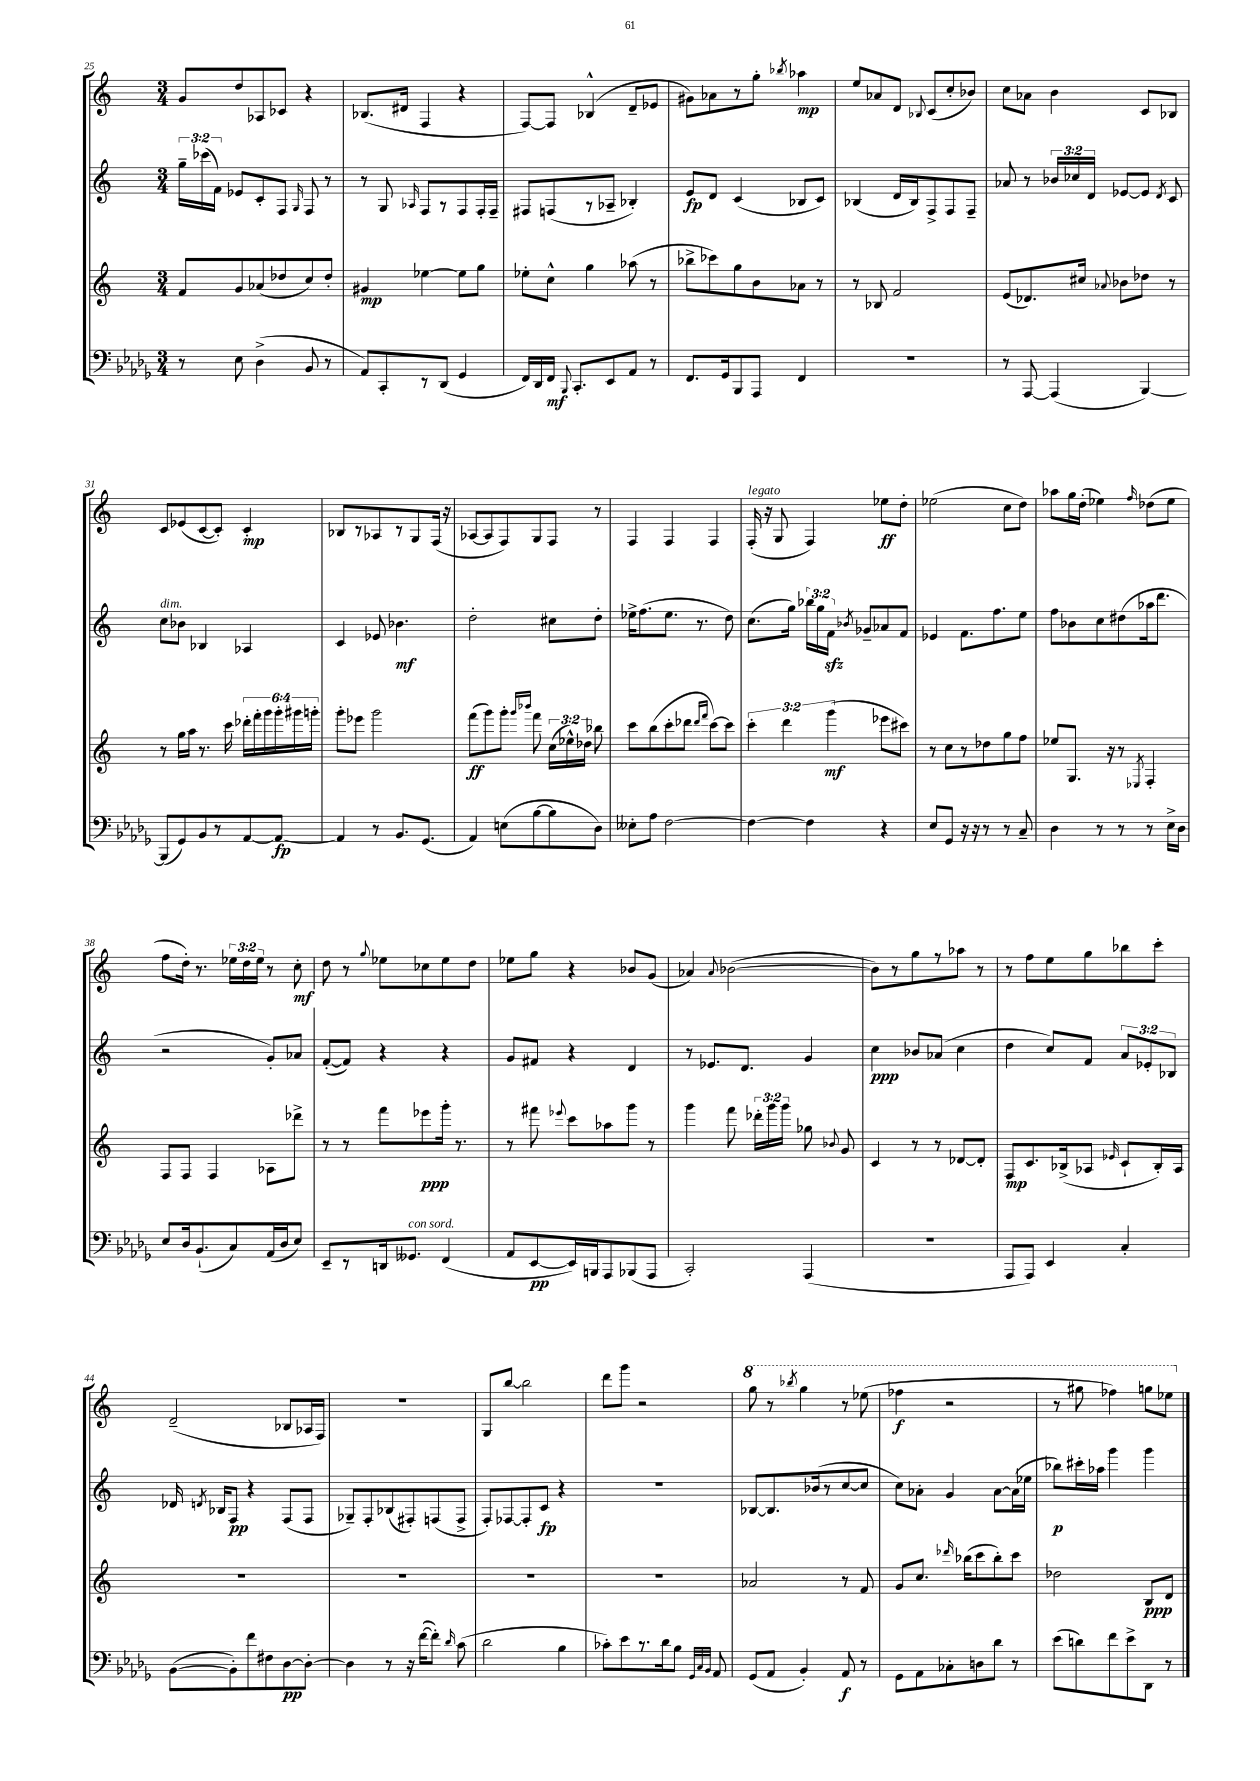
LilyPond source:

<<
\new StaffGroup <<
\new Staff = "s0" {
    \clef treble \key c \major \numericTimeSignature \time 3/4 \override Staff.TupletNumber.text = #tuplet-number::calc-fraction-text
    \autoBeamOff g'8[ d''8 aes8 ces'8] r4 |
    bes8.[( dis'16] f4 r4 |
    f8[~) f8] bes4-^( d'8[-- ees'8] |
    gis'8[) aes'8 r8 g''8]-. \acciaccatura { bes''8 } aes''4\mp |
    e''8[ aes'8 d'8] \appoggiatura { bes8 } c'8[( c''8-. bes'8]) |
    c''8[ aes'8] b'4 c'8[ bes8] |
    c'8[ ees'8( c'8~ c'8]-.) c'4-.\mp |
    bes8[ r8 aes8 r8 g8 f16]( r16 |
    aes8[~ aes8 f8) g8 f8] r8 |
    f4 f4 f4 |
    f16-.^\markup { \italic "legato" }( r16 g8 f4) ees''8[\ff d''8]-. |
    ees''2( c''8[ d''8]) |
    aes''8[ g''16 d''16]-.( ees''4) \grace { f''16 } des''8[( ees''8] |
    f''8[ d''16]-.) r8. \tuplet 3/2 { ees''16[ d''16 ees''16] } r8 c''8-.\mf |
    d''8 r8 \appoggiatura { g''8 } ees''8[ ces''8 ees''8 d''8] |
    ees''8[ g''8] r4 bes'8[ g'8]( |
    aes'4) \appoggiatura { aes'8 } bes'2~( |
    bes'8[) r8 g''8 r8 aes''8] r8 |
    r8 f''8[ e''8 g''8 bes''8 c'''8]-. |
    d'2--( bes8[ aes16 f16]) |
    R2. |
    g8[ b''8]~ b''2 |
    d'''8[ g'''8] r2 |
    \ottava #1 g'''8 r8 \acciaccatura { bes'''8 } g'''4 r8 ees'''8( |
    fes'''4\f r2 |
    r8 gis'''8 fes'''4) g'''8[ ees'''8] \ottava #0 \bar "|." |
}
\new Staff = "s1" {
    \clef treble \key c \major \numericTimeSignature \time 3/4 \override Staff.TupletNumber.text = #tuplet-number::calc-fraction-text
    \autoBeamOff \tuplet 3/2 { g''16[-- ces'''16( f'16]) } ees'8[ c'8-. f8] \grace { g16 } f8 r8 |
    r8 g8 \grace { aes16 } f8[ r8 f8 f16-. f16]-- |
    fis8[ f8( r8 aes8]-- bes4-.) |
    e'8[\fp d'8] c'4( bes8[ c'8]) |
    bes4( d'16[ bes16) f8-> f8 f8]-- |
    aes'8 r8 \tuplet 3/2 { bes'16[ ces''16 d'16] } ees'8[~ ees'8] \acciaccatura { d'8 } c'8 |
    c''8[^\markup { \italic "dim." } bes'8] bes4 aes4 |
    c'4 ees'8 bes'4.\mf |
    d''2-. cis''8[ d''8]-. |
    ees''16[-> f''8.( ees''8.] r8. d''8) |
    c''8.[( g''16]) \tuplet 3/2 { bes''16[ g''16 f'16]\sfz } \acciaccatura { bes'8 } ges'8[-- aes'8 f'8] |
    ees'4 f'8.[ f''8. e''8] |
    f''8[ bes'8 c''8 dis''8( aes''16 d'''8.] |
    r2 g'8[-.) aes'8] |
    f'8[~-.( f'8]) r4 r4 |
    g'8[ fis'8] r4 d'4 |
    r8 ees'8.[ d'8.] g'4 |
    c''4\ppp bes'8[ aes'8]( c''4 |
    d''4 c''8[) f'8] \tuplet 3/2 { a'8[ ees'8-. bes8] } |
    des'16 \acciaccatura { d'8 } bes16[ f8]\pp r4 f8[( f8] |
    ges8[--) f8-. bes8( fis8-.) f8( f8]-> |
    f8[-.) fes8~ fes8-. c'8]\fp r4 |
    R2. |
    bes8[~ bes8. bes'16( r8 c''8~ c''8] |
    c''8[) aes'8]-. g'4 aes'8[~ aes'16( ees''16] |
    bes''8[\p) cis'''16-. aes''16] g'''4 g'''4 \bar "|." |
}
\new Staff = "s2" {
    \clef treble \key c \major \numericTimeSignature \time 3/4 \override Staff.TupletNumber.text = #tuplet-number::calc-fraction-text
    \autoBeamOff f'8[ g'8 aes'8( des''8 c''8) des''8]-. |
    gis'4\mp ees''4~ ees''8[ g''8] |
    ees''8[-. c''8]-^ g''4 aes''8( r8 |
    bes''8[-> ces'''8) g''8 b'8 aes'8] r8 |
    r8 bes8 f'2 |
    e'8[( des'8.) cis''16] \appoggiatura { aes'8 } bes'8[ des''8] r8 |
    r8 g''16[ a''16] r8. c'''16 \tuplet 6/4 { des'''16[-. f'''16-. g'''16 g'''16-. gis'''16 g'''16]-. } |
    g'''8[-. ees'''8] g'''2 |
    f'''8[\ff( g'''8) g'''8]-. \grace { g'''16[ bes'''16] } f'''8 \tuplet 3/2 { c''16[( ees''16-^) des''16] } bes''8 |
    c'''8[ b''8( c'''8-. des'''8] \grace { des'''16[ f'''16] } c'''8[~) c'''8] |
    \tuplet 3/2 { c'''4-. d'''4 g'''4\mf( } ees'''8[ cis'''8]) |
    r8 c''8[ r8 des''8 g''8 f''8] |
    ees''8[ g8.] r16 r8 \acciaccatura { ees8 } f4-. |
    f8[ f8] f4 aes8[ des'''8]-> |
    r8 r8 f'''8[ ees'''8\ppp g'''16]-. r8. |
    r8 fis'''8 \appoggiatura { ees'''8 } c'''8[ aes''8 g'''8] r8 |
    g'''4 f'''8 \tuplet 3/2 { des'''16[-. g'''16 g'''16] } ges''8 \appoggiatura { bes'8 } g'8 |
    c'4 r8 r8 des'8[~ des'8]-. |
    f8[\mp c'8. bes16->( aes8] \grace { ees'16 } c'8[-! bes16-.) aes16] |
    R2. |
    R2. |
    R2. |
    R2. |
    aes'2 r8 f'8 |
    g'8[ c''8.] \grace { des'''16 } bes''16[( c'''8 bes''8-.) c'''8] |
    des''2 b8[\ppp d'8] \bar "|." |
}
\new Staff = "s3" {
    \clef bass \key des \major \numericTimeSignature \time 3/4
    \autoBeamOff r8 ees8 des4->( bes,8 r8 |
    aes,8[) c,8-. r8 des,8]( ges,4 |
    f,16[) des,16 f,16]\mf \appoggiatura { bes,,8 } c,8.[-. ees,8 aes,8] r8 |
    f,8.[ ges,16 bes,,8 aes,,8] f,4 |
    R2. |
    r8 aes,,8~ aes,,4( bes,,4~) |
    bes,,8[( ges,8) bes,8 r8 aes,8~ aes,8]~\fp |
    aes,4 r8 bes,8.[ ges,8.]( |
    aes,4) e8[( bes8~ bes8 des8]) |
    eeses8[-. aes8] f2~ |
    f4~ f4 r4 |
    ees8[ ges,8] r16 r16 r8 r8 c8-- |
    des4 r8 r8 r8 ees16[-> des16] |
    ees8[ des16 bes,8.-!( c8) aes,16( des16 ees8]) |
    ees,8[-- r8 d,16 geses,8.]^\markup { \italic "con sord." } f,4( |
    aes,8[ ees,8~\pp ees,16) b,,16 aes,,8 bes,,8( aes,,8] |
    c,2-.) aes,,4( |
    R2. |
    aes,,8[ aes,,8]) ees,4 c4-. |
    bes,8[~( bes,8-.) f'8 fis8 des8~\pp des8]~-. |
    des4 r8 r16 f'16[~( f'8]-.) \grace { des'16 } c'8( |
    des'2 bes4 |
    ces'8[-.) ees'8 r8. des'16 bes8] \grace { ges,32[ c32 bes,32] } aes,8 |
    ges,8[( aes,8] bes,4-.) aes,8\f r8 |
    ges,8[ aes,8 ces8-. d8 des'8] r8 |
    ees'8[( d'8) f'8 ees'8-> des,8] r8 \bar "|." |
}
>>
>>
\layout { \context { \Score currentBarNumber = #25 } }
